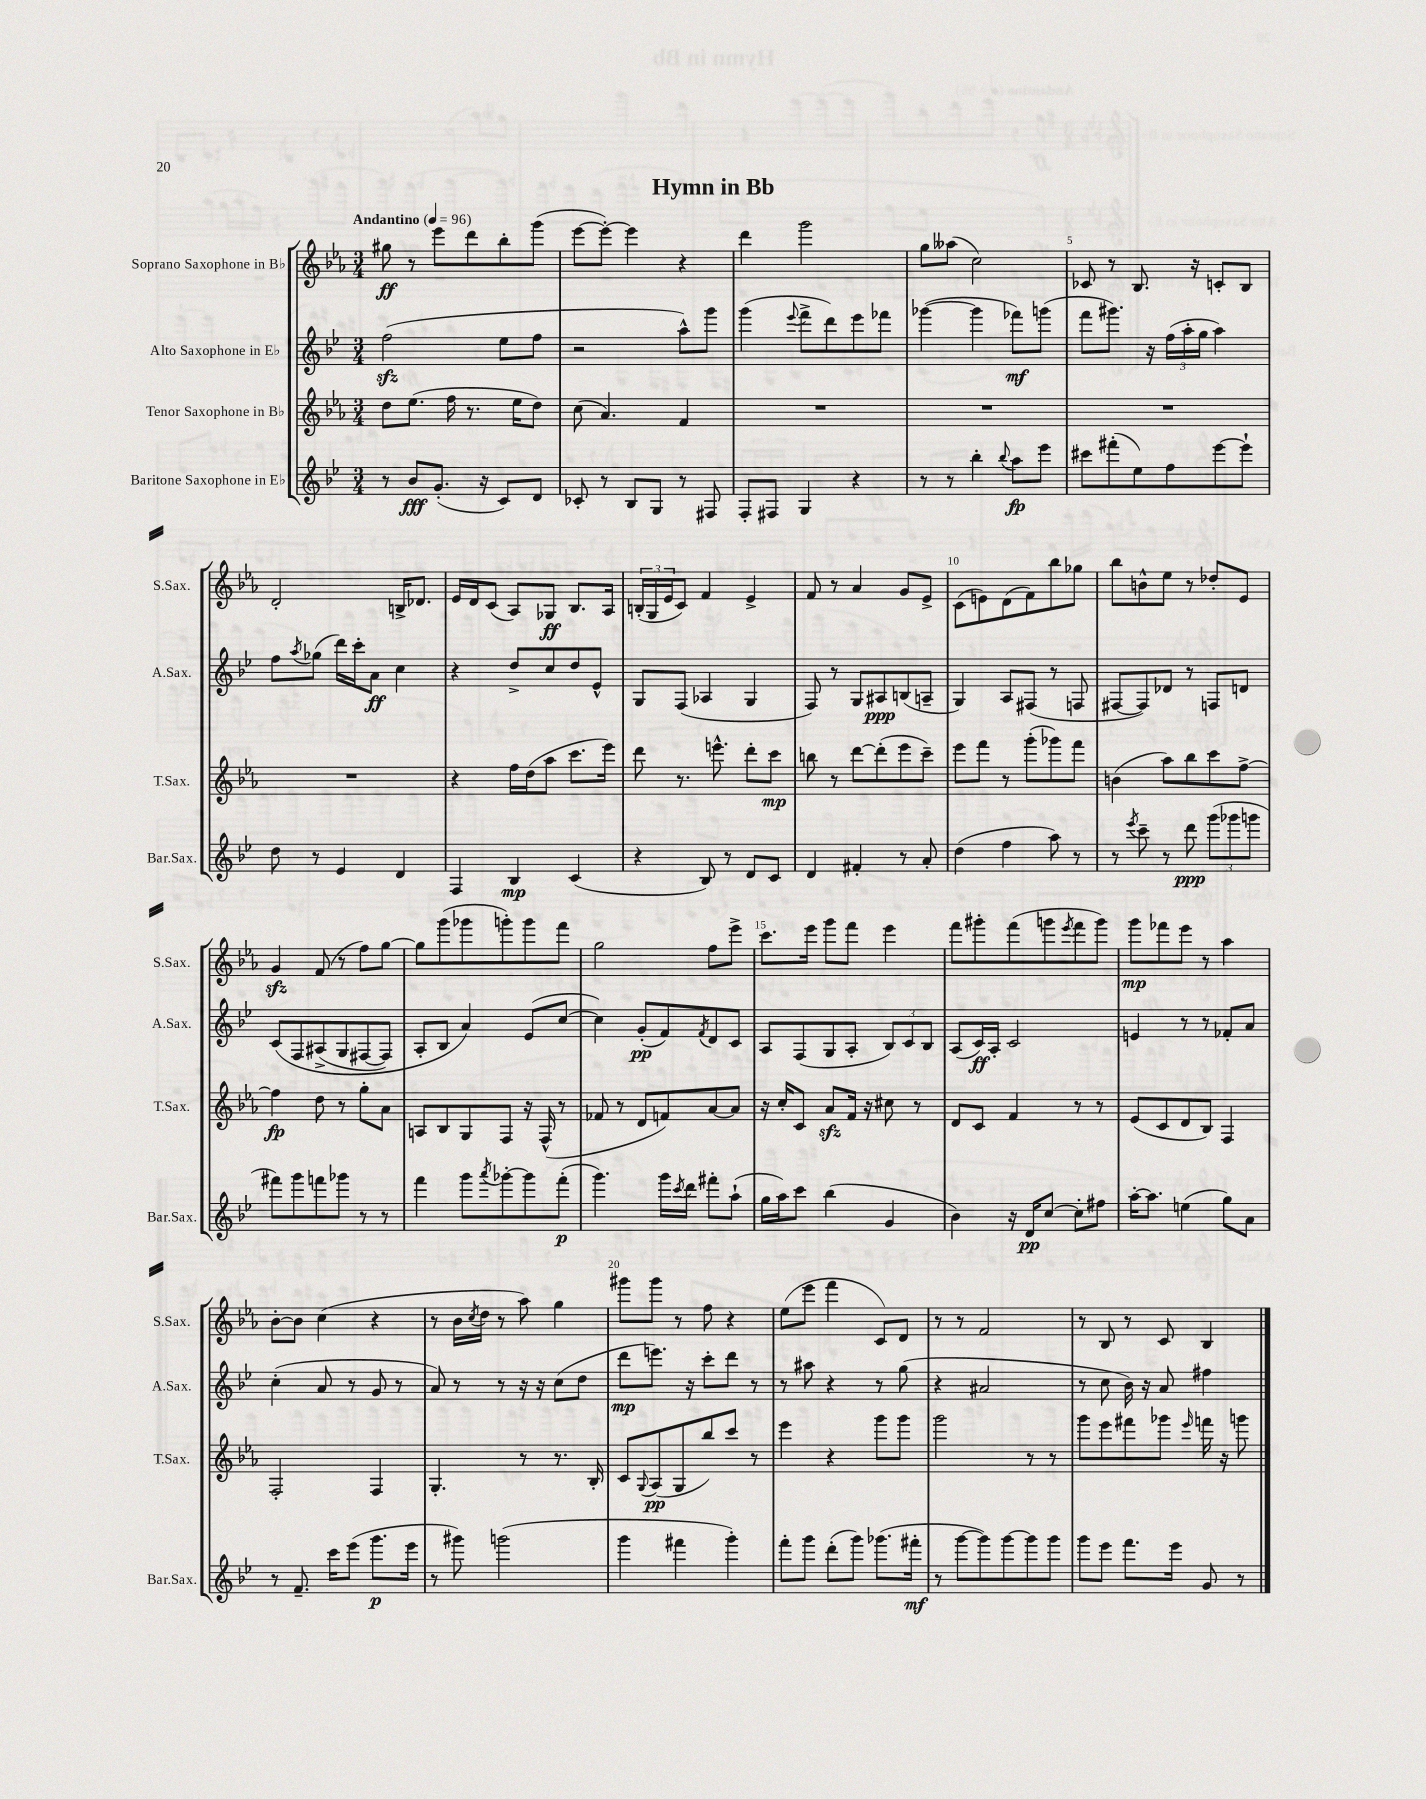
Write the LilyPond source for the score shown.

\header { title = "Hymn in Bb" }
<<
\new StaffGroup <<
\new Staff = "s0" \with { instrumentName = "Soprano Saxophone in Bb" shortInstrumentName = "S.Sax." } {
    \clef treble \key ees \major \numericTimeSignature \time 3/4 \tempo "Andantino" 4 = 96
    gis''8\ff r8 ees'''8 d'''8 bes''8-. g'''8( |
    ees'''8~ ees'''8~-.) ees'''4 r4 |
    d'''4 g'''2 |
    g''8 aeses''8( c''2) |
    ces'8 r8 bes8. r16 c'8-. bes8 |
    d'2-. b16-> des'8. |
    ees'16 d'16 c'8( aes8) ges8\ff bes8. aes16 |
    \tuplet 3/2 { b16-.( g16 ees'16 } c'8) f'4 ees'4-> |
    f'8 r8 aes'4 g'8 ees'8-> |
    c'8( e'8) d'8( f'8) bes''8 ges''8 |
    bes''8 b'8-^ ees''8 r8 des''8-. ees'8 |
    g'4\sfz f'8( r8 f''8) g''8~ |
    g''8 g'''8( ges'''8 g'''8-.) g'''8 f'''8 |
    g''2 f''8 ees'''8-> |
    c'''8. ees'''16 g'''8 f'''8 ees'''4 |
    f'''8 gis'''8-. f'''8( g'''8 \acciaccatura { ees'''8 } f'''8 g'''8) |
    g'''8\mp fes'''8 ees'''8 r8 aes''4 |
    bes'8~-. bes'8 c''4( r4 |
    r8 bes'16 \acciaccatura { c''8 } d''16 r8 aes''8) g''4 |
    gis'''8 gis'''8 r8 f''8 r4 |
    ees''8( ees'''8 f'''4 c'8) d'8 |
    r8 r8 f'2 |
    r8 bes8 r8 c'8 bes4 \bar "|." |
}
\new Staff = "s1" \with { instrumentName = "Alto Saxophone in Eb" shortInstrumentName = "A.Sax." } {
    \clef treble \key bes \major \numericTimeSignature \time 3/4
    f''2\sfz( ees''8 f''8 |
    r2 a''8-^) g'''8 |
    g'''4( \appoggiatura { ees'''8 } f'''8-> d'''8) ees'''8 fes'''8 |
    ges'''4~( ges'''4 fes'''8\mf) g'''8( |
    f'''8 gis'''8.) r16 \tuplet 3/2 { f''16( a''16-. g''16 } a''4) |
    f''8 \acciaccatura { a''8 } ges''8( d'''16) c'''16-. a'8\ff c''4 |
    r4 d''8-> c''8 d''8 ees'8-^ |
    g8 f8( aes4 g4 |
    f8) r8 g8 ais8\ppp b8( a8-- |
    g4) a8 fis8( r8 f8 |
    fis8~ fis8) des'8 r8 f8 d'8 |
    c'8\( f8 ais8->( g8 fis8~ fis8) |
    a8-. bes8 a'4\) ees'8( c''8~ |
    c''4) g'8-.\pp( f'8) \acciaccatura { f'8 } d'8 c'8 |
    a8 f8( g8 a8-. \tuplet 3/2 { bes8) c'8 bes8 } |
    a8( c'16\ff) a16-. c'2 |
    e'4 r8 r8 fes'8-. a'8 |
    c''4-.( a'8 r8 g'8 r8 |
    a'8) r8 r8 r16 r16 c''8( d''8 |
    d'''8\mp e'''8.) r16 c'''8-. d'''8 r8 |
    r8 ais''8 r4 r8 g''8( |
    r4 ais'2 |
    r8 c''8 bes'16) r16 a'8 fis''4 \bar "|." |
}
\new Staff = "s2" \with { instrumentName = "Tenor Saxophone in Bb" shortInstrumentName = "T.Sax." } {
    \clef treble \key ees \major \numericTimeSignature \time 3/4
    d''8 ees''8.( f''16 r8. ees''16 d''8) |
    c''8( aes'4.) f'4 |
    R2. |
    R2. |
    R2. |
    R2. |
    r4 f''16 d''16( aes''8 c'''8. ees'''16) |
    d'''8 r8. e'''8.-^ d'''8-. c'''8\mp |
    b''8 r8 d'''8~ d'''8-.( ees'''8 c'''8--) |
    ees'''8 f'''8 r8 g'''8-.( ges'''8) f'''8 |
    b'4( aes''8) bes''8 c'''8 f''8~-> |
    f''4\fp d''8 r8 g''8-. aes'8 |
    a8 bes8 g8 f8 r16 f16-^( r8 |
    fes'8 r8 d'8 f'8) aes'8~ aes'8 |
    r16 c''16-. c'8 aes'8\sfz f'16 r16 cis''8 r8 |
    d'8 c'8 f'4 r8 r8 |
    ees'8( c'8 d'8 bes8) f4 |
    f2-. f4 |
    g4.-. r8 r8. bes16-. |
    c'8 \appoggiatura { g8 } aes8\pp( g8 bes''8) c'''8 r8 |
    ees'''4 r4 g'''8 g'''8 |
    g'''2 r8 r8 |
    g'''8 ees'''8 fis'''8 ges'''8 \grace { ees'''16 } f'''16 r16 g'''8 \bar "|." |
}
\new Staff = "s3" \with { instrumentName = "Baritone Saxophone in Eb" shortInstrumentName = "Bar.Sax." } {
    \clef treble \key bes \major \numericTimeSignature \time 3/4
    r8 bes'8\fff g'8.-.( r16 c'8) d'8 |
    ces'8-. r8 bes8 g8 r8 fis8 |
    f8-. fis8 g4 r4 |
    r8 r8 bes''4-. \appoggiatura { bes''8 } a''8\fp ees'''8 |
    cis'''8 fis'''8-.( ees''8) f''8 ees'''8~ ees'''8-! |
    d''8 r8 ees'4 d'4 |
    f4 bes4\mp c'4( |
    r4 bes8) r8 d'8 c'8 |
    d'4 fis'4-. r8 a'8-. |
    d''4( f''4 a''8) r8 |
    r8 \acciaccatura { ees'''8 } c'''8-- r8 d'''8\ppp \tuplet 3/2 { g'''8( ges'''8 g'''8 } |
    fis'''8) g'''8 f'''8 ges'''8 r8 r8 |
    f'''4 g'''8 \acciaccatura { a'''8 } ges'''8~-. ges'''8 f'''8-.\p( |
    g'''4.) g'''16 \acciaccatura { c'''8 } d'''16 fis'''8-. a''8-!( |
    g''16 a''16) c'''8 bes''4( g'4 |
    bes'4) r16 d'16\pp c''8~ c''8-. fis''8 |
    a''16~-. a''8. e''4( g''8) a'8 |
    r8 f'8.-- c'''16 ees'''8( g'''8.\p ees'''16 |
    r8 gis'''8) g'''2( |
    g'''4 fis'''4 g'''4-.) |
    f'''8-. g'''8 d'''8-.( g'''8) ges'''8.( fis'''16-.\mf |
    r8 g'''8~ g'''8) g'''8~ g'''8 g'''8 |
    g'''8 ees'''8 f'''8. ees'''16 g'8 r8 \bar "|." |
}
>>
>>
\layout { \context { \Score \override BarNumber.break-visibility = ##(#f #t #t) barNumberVisibility = #(every-nth-bar-number-visible 5) } }
